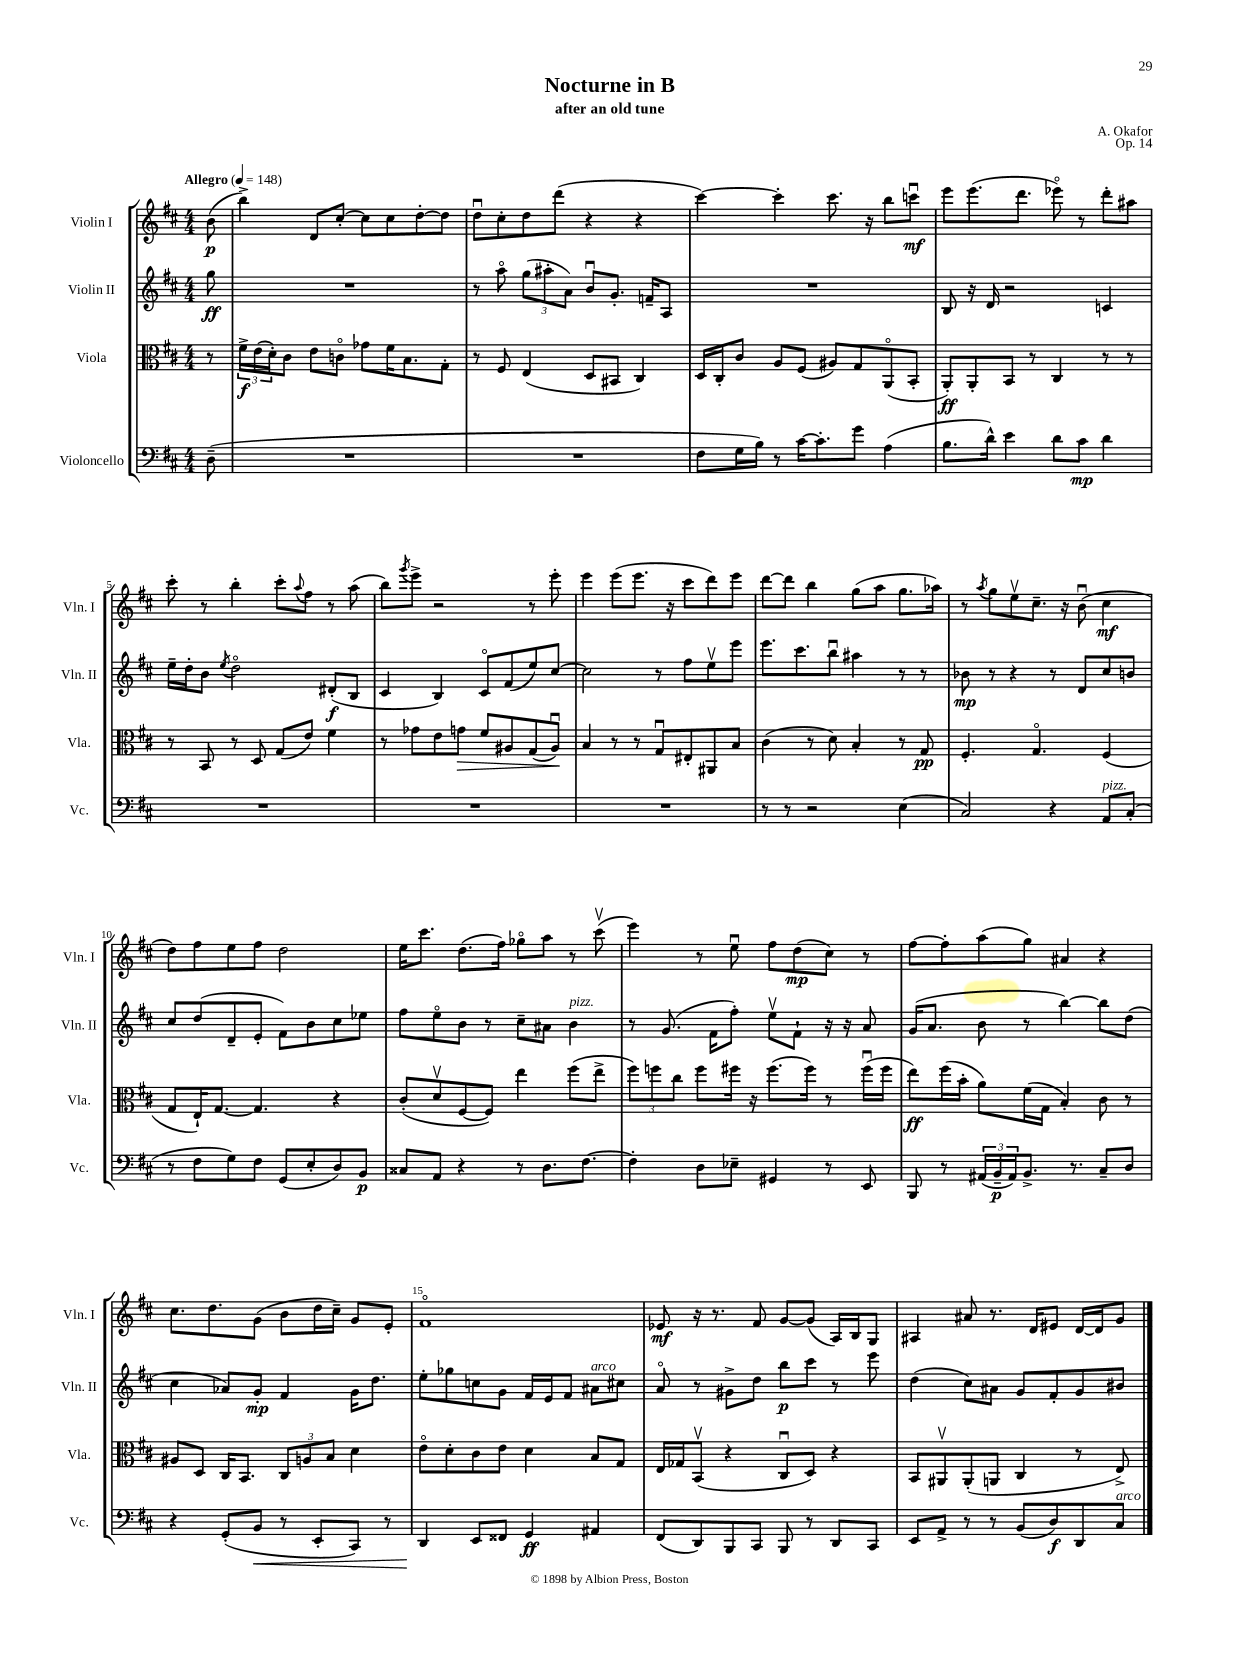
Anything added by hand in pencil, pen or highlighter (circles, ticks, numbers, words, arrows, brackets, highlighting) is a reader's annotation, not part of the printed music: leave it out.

**kern	**kern	**kern	**kern
*staff4	*staff3	*staff2	*staff1
*clefF4	*clefC3	*clefG2	*clefG2
*k[f#c#]	*k[f#c#]	*k[f#c#]	*k[f#c#]
*M4/4	*M4/4	*M4/4	*M4/4
*MM148	*MM148	*MM148	*MM148
(8D~	8r	8gg	(8b
=	=	=	=
1r	24f#^	1r	4bb^)
.	(24e	.	.
.	24d')	.	.
.	8c#	.	.
.	8e	.	8d
.	8co	.	[8cc#'
.	8g-	.	8cc#]
.	16f#	.	8cc#
.	8.B	.	.
.	.	.	[8dd'
.	8G'	.	8dd]
=	=	=	=
1r	8r	8r	8ddu
.	8F#	8aao	8cc#'
.	(4E	(12gg	8dd
.	.	12aa#'	.
.	.	.	(8ddd
.	.	12a)	.
.	8D	8bu	4r
.	8BB#	8.g'	.
.	4C#)	.	4r
.	.	16f~	.
.	.	8A	.
=	=	=	=
8F#	16D	1r	[4ccc#)
.	16C#'	.	.
16G	8c#	.	.
16B)	.	.	.
8r	8A	.	4ccc#']
[16c#	(8F#	.	.
8.c#']	.	.	.
.	8A#)	.	8.ccc#
8g	8G	.	.
.	.	.	16r
(4A	(8AAo	.	8bb
.	8BB'	.	8cccu
=	=	=	=
8.B	8AA')	8B	8eee
.	8AA'	16r	(8.eee
16d^^)	.	16d	.
4e	8BB	2r	.
.	.	.	8.ddd
.	8r	.	.
8d	4C#	.	8eee-o)
8c#	.	.	8r
4d	8r	4c	8ddd'
.	8r	.	8aa#
=	=	=	=
1r	8r	16ee~	8ccc#'
.	.	16dd'	.
.	8BB	8b	8r
.	.	8qee	.
.	8r	2ddo	4bb'
.	8D	.	.
.	(8G	.	8ccc#'
.	.	.	8qqaa
.	8e)	.	8ff#
.	4f#	(8d#'	8r
.	.	8B	(8aa
=	=	=	=
1r	8r	4c#	8bb)
.	.	.	8qggg
.	8g-	.	8eee^
.	8e	4B)	2r
.	8g	.	.
.	8f#	8c#o	.
.	8A#	(8f#	.
.	(8G	8ee)	8r
.	8A#u)	[8cc#	8eee'
=	=	=	=
1r	4B	2cc#]	4eee
.	8r	.	(8eee
.	8r	.	8.eee
.	8Gu	8r	.
.	.	.	16r
.	8E#'	8ff#	8ccc#
.	8AA#	8eev	8ddd)
.	8B	8eee	8eee
=	=	=	=
8r	(4c#	8.eee	[8ddd
8r	.	.	8ddd]
.	.	8.ccc#	.
2r	8r	.	4bb
.	8d)	8bbu	.
.	4B'	4aa#	(8gg
.	.	.	8aa
(4E	8r	8r	8.gg
.	8G	8r	.
.	.	.	16aa-)
=	=	=	=
2C#)	4.F#'	8b-	8r
.	.	.	8qaa
.	.	8r	8gg
.	.	4r	8eev
.	4.Go	.	8.cc#~
4r	.	8r	.
.	.	.	16r
.	.	8d	(8bu
8AA	(4F#	8cc#	4cc#
(8C#'	.	8b	.
=	=	=	=
8r	8G	8cc#	8dd)
8F#	16E`)	(8dd	8ff#
.	[8.G	.	.
8G)	.	8d~	8ee
8F#	4.G]	8e'	8ff#
(8GG	.	8f#)	2dd
8E'	.	8b	.
8D)	4r	8cc#	.
8BB	.	8ee-	.
=	=	=	=
8C##	(8c#'	8ff#	16ee
.	.	.	8.ccc#
8AA	8dv	8eeo	.
4r	[8F#	8b	(8.dd
.	8F#])	8r	.
.	.	.	16ff#)
8r	4ee	8cc#~	8gg-o
8.D	.	8a#	8aa
.	(8ff#	4b	8r
[8.F#	.	.	.
.	8ee^	.	(8ccc#v
=	=	=	=
4F#']	12ff#)	8r	4eee)
.	12ff	.	.
.	.	(8.g	.
.	12cc#	.	.
8D	8ff	.	8r
.	.	16f#	.
8E-~	16ff#	8ff#')	8eeu
.	16r	.	.
4GG#	(8.ff#	8eev	8ff#
.	.	8f#`	(8dd
.	16ff#)	.	.
8r	8r	16r	8cc#)
.	.	16r	.
8EE	(16ff#u	8a	8r
.	16ff#	.	.
=	=	=	=
8BBB	8ee)	(16g	[8ff#
.	.	8.a	.
8r	(16ff#	.	8ff#']
.	16b'	.	.
(24AA#	8a)	8b	(8aa
24BB~	.	.	.
24AA#)	.	.	.
8.BB^	(16f#	8r	8gg)
.	16G	.	.
.	4B')	[4bb)	4a#
8.r	.	.	.
8C#~	8c#	8bb]	4r
8D	8r	(8dd	.
=	=	=	=
4r	8A#	4cc#	8.cc#
.	8D	.	.
.	.	.	8.dd
(8GG'	16C#	8a-)	.
.	8.BB	.	.
8BB	.	8g'	(8g
8r	12C#	4f#	8b
.	12A	.	.
8EE'	.	.	16dd
.	12B	.	.
.	.	.	16cc#~)
8CC#)	4d	16g	8g
.	.	8.dd	.
8r	.	.	8e'
=	=	=	=
4DD	8eo	8ee'	1f#o
.	8d'	8gg-	.
8EE	8c#	8cc	.
8FF##	8e	8g	.
4GG	4d	16f#	.
.	.	16e	.
.	.	8f#	.
4AA#	8B	8a#	.
.	8G	8cc#	.
=	=	=	=
(8FF#	16E	8ao	8e-
.	16G-	.	.
8DD)	(8BBv	8r	16r
.	.	.	8.r
8BBB	4r	8g#^	.
8CC#	.	8dd	8f#
8BBB	8C#u	8bb	[8g
8r	8D)	8ccc#	(8g]
8DD	4r	8r	16A)
.	.	.	16B
8CC#	.	8eee	8G
=	=	=	=
8EE	8BB	(4dd	4A#
8AA^	8AA#v	.	.
8r	(8AA#'	8cc#)	8a#
8r	8AA	8a#	8.r
(8BB	4C#	8g	.
.	.	.	16d
8D)	.	8f#'	8e#
8DD	8r	8g	[16d
.	.	.	16d]
8C#	8E^)	8b#	8g
==	==	==	==
*-	*-	*-	*-
